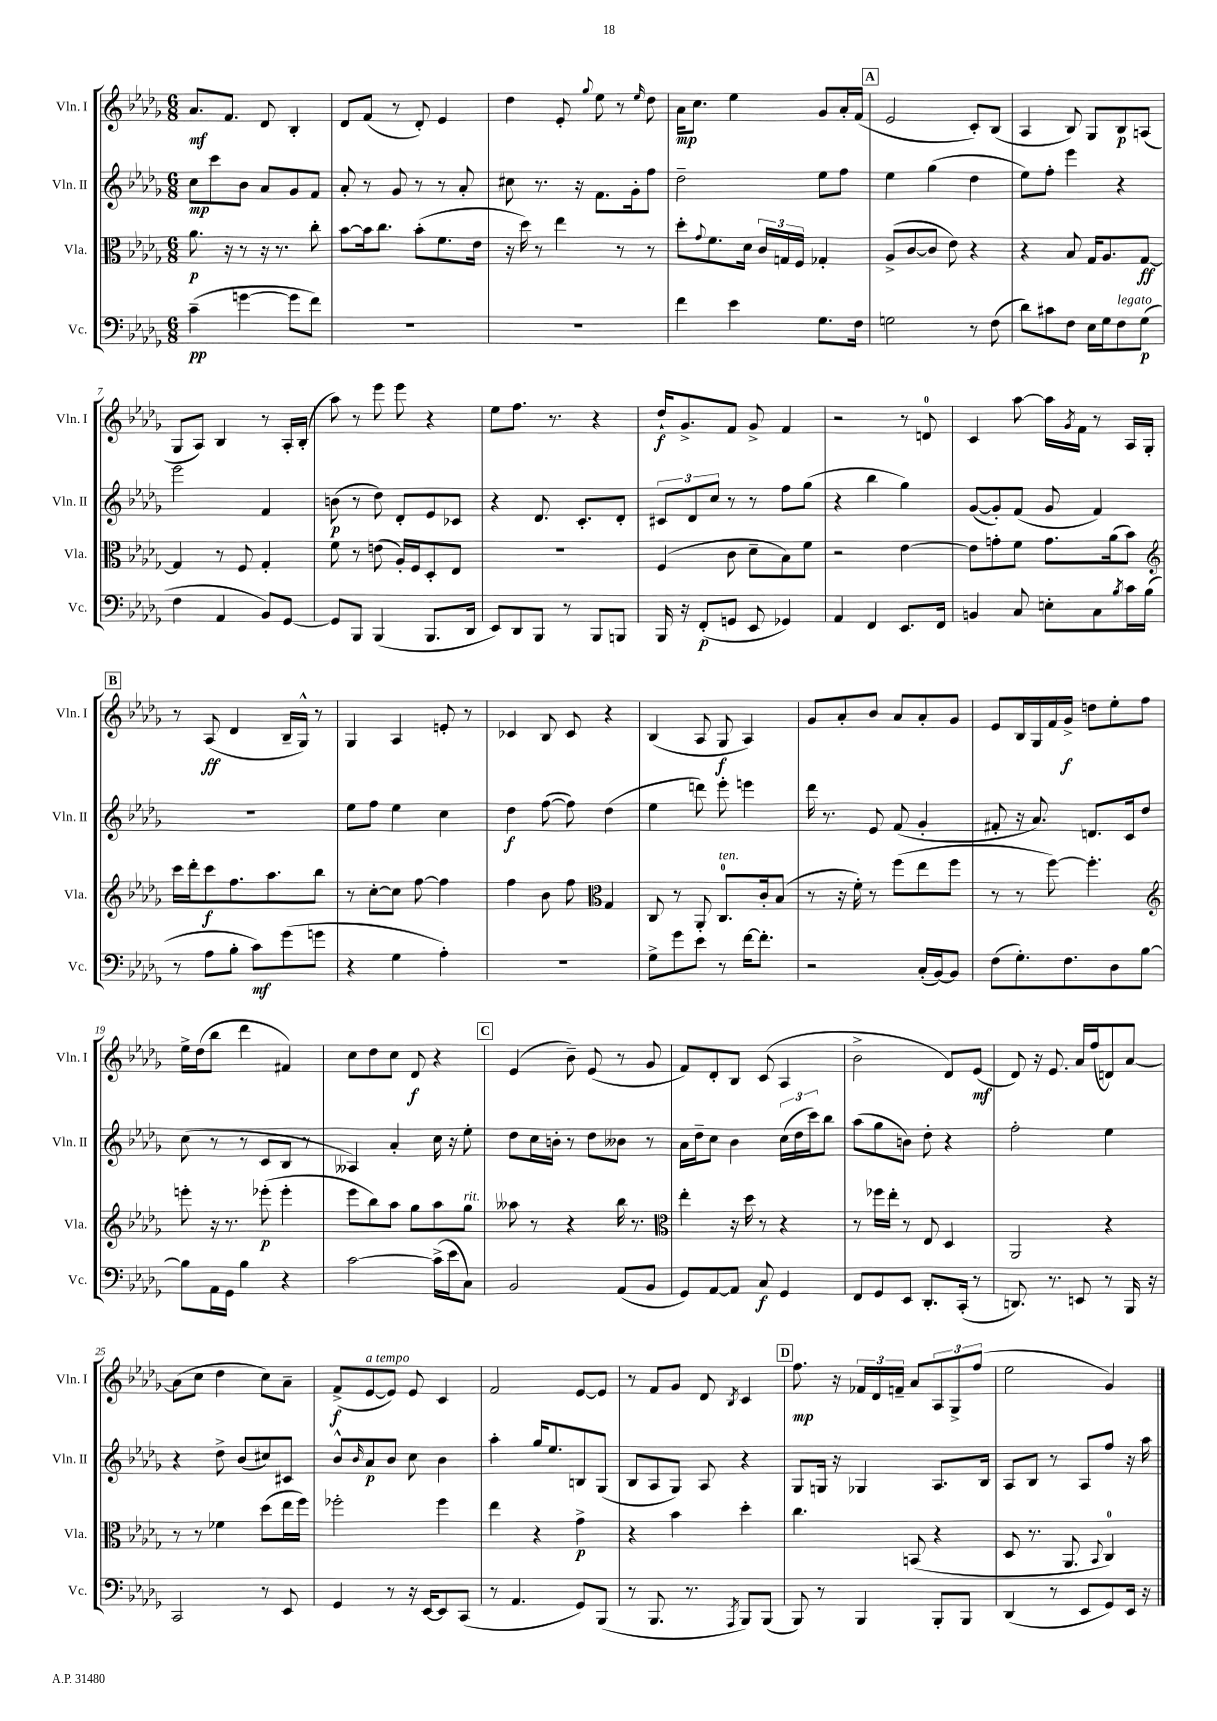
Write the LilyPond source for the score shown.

<<
\new StaffGroup <<
\new Staff = "s0" \with { instrumentName = "Vln. I" shortInstrumentName = "Vln. I" } {
    \clef treble \key des \major \numericTimeSignature \time 6/8
    aes'8.\mf f'8. des'8 bes4-. |
    des'8 f'8( r8 des'8-.) ees'4 |
    des''4 ees'8-. \appoggiatura { ges''8 } ees''8 r8 \grace { ees''16 } des''8 |
    aes'16\mp c''8. ees''4 ges'8 aes'16-. f'16( |
    \mark \markup { \box "A" } ees'2 c'8-.) bes8( |
    aes4 bes8) ges8 bes8\p a8( |
    ges8 aes8) bes4 r8 aes16-. bes16-.( |
    aes''8) r8 ees'''8 ees'''8 r4 |
    ees''8 f''8. r8. r4 |
    des''16-!\f ges'8.-> f'8 ges'8-> f'4 |
    r2 r8 d'8-0 |
    c'4 aes''8~ aes''16 \acciaccatura { ges'8 } f'16 r8 aes16 ges16-. |
    \mark \markup { \box "B" } r8 aes8\ff( des'4 bes16-- ges16-^) r8 |
    ges4 aes4 e'8-. r8 |
    ces'4 bes8 ces'8 r4 |
    bes4( aes8 ges8\f aes4) |
    ges'8 aes'8-. bes'8 aes'8 aes'8-. ges'8 |
    ees'8 bes16 ges16 f'16 ges'16->\f d''8 ees''8-. f''8 |
    ees''16-> des''16( bes''8 des'''4 fis'4) |
    c''8 des''8 c''8 des'8\f r4 |
    \mark \markup { \box "C" } ees'4( bes'8--) ees'8( r8 ges'8 |
    f'8) des'8-. bes8 c'8( aes4 |
    bes'2-> des'8) ees'8\mf( |
    des'8) r16 ees'8. aes'16 f''16( d'8) aes'8~ |
    aes'8( c''8 des''4 c''8) aes'8-- |
    f'8->\f( ees'8~^\markup { \italic "a tempo" } ees'8) ees'8 c'4 |
    f'2 ees'8~ ees'8 |
    r8 f'8 ges'8 des'8 \acciaccatura { bes8 } c'4 |
    \mark \markup { \box "D" } f''8.\mp r16 \tuplet 3/2 { fes'16 des'16 f'16-- } aes'8 \tuplet 3/2 { aes8 ges8-> f''8( } |
    ees''2 ges'4) \bar "|." |
}
\new Staff = "s1" \with { instrumentName = "Vln. II" shortInstrumentName = "Vln. II" } {
    \clef treble \key des \major \numericTimeSignature \time 6/8
    c''8\mp c'''8 bes'8 aes'8 ges'8 f'8 |
    aes'8-. r8 ges'8 r8 r8 aes'8-. |
    cis''8 r8. r16 f'8. ges'16-. f''8 |
    des''2-- ees''8 f''8 |
    \mark \markup { \box "A" } ees''4 ges''4( des''4 |
    ees''8) f''8-. ees'''4 r4 |
    ees'''2 f'4 |
    b'8\p( r8 des''8) des'8-. ees'8 ces'8 |
    r4 des'8. c'8.-. des'8-. |
    \tuplet 3/2 { cis'8 des'8 c''8 } r8 r8 f''8 ges''8( |
    r4 bes''4 ges''4) |
    ges'8~( ges'8-.) f'8( ges'8 f'4) |
    \mark \markup { \box "B" } R2. |
    ees''8 f''8 ees''4 c''4 |
    des''4\f f''8~( f''8) des''4( |
    ees''4 d'''8) ees'''8-. e'''4 |
    des'''16 r8. ees'8 f'8( ges'4-. |
    fis'8-. r16 aes'8.) d'8. c'16 des''8 |
    c''8( r8 r8 c'8 bes8 r8 |
    aeses4) aes'4-. c''16 r16 ees''8-. |
    \mark \markup { \box "C" } des''8 c''16 b'16-. r8 des''8 beses'8 r8 |
    aes'16 des''16-- c''8 bes'4 \tuplet 3/2 { c''16( des''16 c'''16) } bes''8 |
    aes''8( ges''8 b'8) des''8-. r4 |
    f''2-. ees''4 |
    r4 des''8-> bes'8( cis''8) cis'8 |
    bes'8-^ \grace { bes'16 } aes'8\p bes'8 c''8 bes'4 |
    aes''4-. ges''16 ees''8. b8 ges8( |
    bes8 aes8 ges8) aes8 r4 |
    \mark \markup { \box "D" } ges8 g16 r16 ges4 aes8. bes16 |
    aes8 bes8 r8 aes8 f''8 r16 aes''16 \bar "|." |
}
\new Staff = "s2" \with { instrumentName = "Vla." shortInstrumentName = "Vla." } {
    \clef alto \key des \major \numericTimeSignature \time 6/8
    aes'8.\p r16 r8 r16 r8. c''8-. |
    bes'8~ bes'16 c''8. bes'8-.( f'8. ees'16 |
    r16 des''16) r8 ees''4 r8 r8 |
    des''8-. \appoggiatura { ges'8 } f'8. des'16 \tuplet 3/2 { c'16 g16 f16 } ges4-. |
    \mark \markup { \box "A" } aes8->( c'8~ c'8 ees'8) r4 |
    r4 bes8 ges16 aes8. ges8~\ff |
    ges4 r8 f8 ges4-. |
    f'8 r8 e'8( aes16-.) f16 des8-. ees8 |
    R2. |
    f4( c'8 des'8-- bes8) f'8 |
    r2 ees'4~ |
    ees'8 g'8-. f'8 g'8. aes'16( bes'8) |
    \mark \markup { \box "B" } \clef treble c'''16 des'''16-. c'''8\f f''8. aes''8. bes''8 |
    r8 c''8~-. c''8 f''8~ f''4 |
    f''4 bes'8 f''8 \clef alto ges4 |
    c8 r8 aes,8-. c8.-0^\markup { \italic "ten." } c'16-. bes8( |
    r8 r16 f'16-.) r8 f''8( ees''8 f''8 |
    r8 r8 f''8~) f''4.-. |
    \clef treble e'''8-. r16 r8. ees'''8-.\p( ees'''4-. |
    ees'''8 bes''8) aes''8 ges''8 aes''8 ges''8^\markup { \italic "rit." } |
    \mark \markup { \box "C" } aeses''8 r8 r4 bes''16 r8. |
    \clef alto ees''4-. r16 des''16 r8 r4 |
    r8 fes''16 ees''16-. r8 ees8 des4 |
    aes,2 r4 |
    r8 r8 fes'4 des''8( ees''16 f''16) |
    fes''2-. fes''4 |
    ees''4 r4 ges'4->\p |
    r4 bes'4 des''4-. |
    \mark \markup { \box "D" } c''4. b,8( r4 |
    des8 r8. aes,8. \appoggiatura { bes,8 } c4-0) \bar "|." |
}
\new Staff = "s3" \with { instrumentName = "Vc." shortInstrumentName = "Vc." } {
    \clef bass \key des \major \numericTimeSignature \time 6/8
    c'4--\pp( g'4~ g'8 f'8) |
    R2. |
    R2. |
    f'4 ees'4 ges8. f16 |
    \mark \markup { \box "A" } g2 r8 f8( |
    des'8) cis'8 f8 ees16 ges16 f8^\markup { \italic "legato" } ges8\p( |
    f4 aes,4 bes,8) ges,8~ |
    ges,8 bes,,8 bes,,4( bes,,8. des,16 |
    ees,8) des,8 bes,,8 r8 bes,,8 b,,8 |
    bes,,16 r16 f,8-.\p( g,8 ees,8 ges,4) |
    aes,4 f,4 ees,8. f,16 |
    b,4 c8 e8-. c8 \acciaccatura { bes8 } c'16 bes16( |
    \mark \markup { \box "B" } r8 aes8 bes8-. c'8\mf) ges'8( g'8 |
    r4 ges4 aes4-.) |
    R2. |
    ges8-> ges'8 ees'8 r8 f'16~ f'8.-. |
    r2 c16-.( bes,16~) bes,8 |
    f8( ges8.-.) f8. des8 bes8~ |
    bes8 aes,16 ges,16 bes4 r4 |
    c'2~ c'16->( ees'16 c8) |
    \mark \markup { \box "C" } bes,2 aes,8( bes,8 |
    ges,8) aes,8~ aes,8 c8\f ges,4 |
    f,8 ges,8 ees,8 des,8.-. c,16-.( r8 |
    d,8.) r8. e,8 r8 bes,,16 r16 |
    c,2 r8 ees,8 |
    ges,4 r8 r16 ees,16~ ees,8 c,8( |
    r8 aes,4. ges,8) bes,,8( |
    r8 bes,,8. r8. \acciaccatura { aes,,8 } bes,,8) bes,,8( |
    \mark \markup { \box "D" } bes,,8) r8 bes,,4 bes,,8-. bes,,8 |
    des,4( r8 ees,8 ges,8) ees,16 r16 \bar "|." |
}
>>
>>
